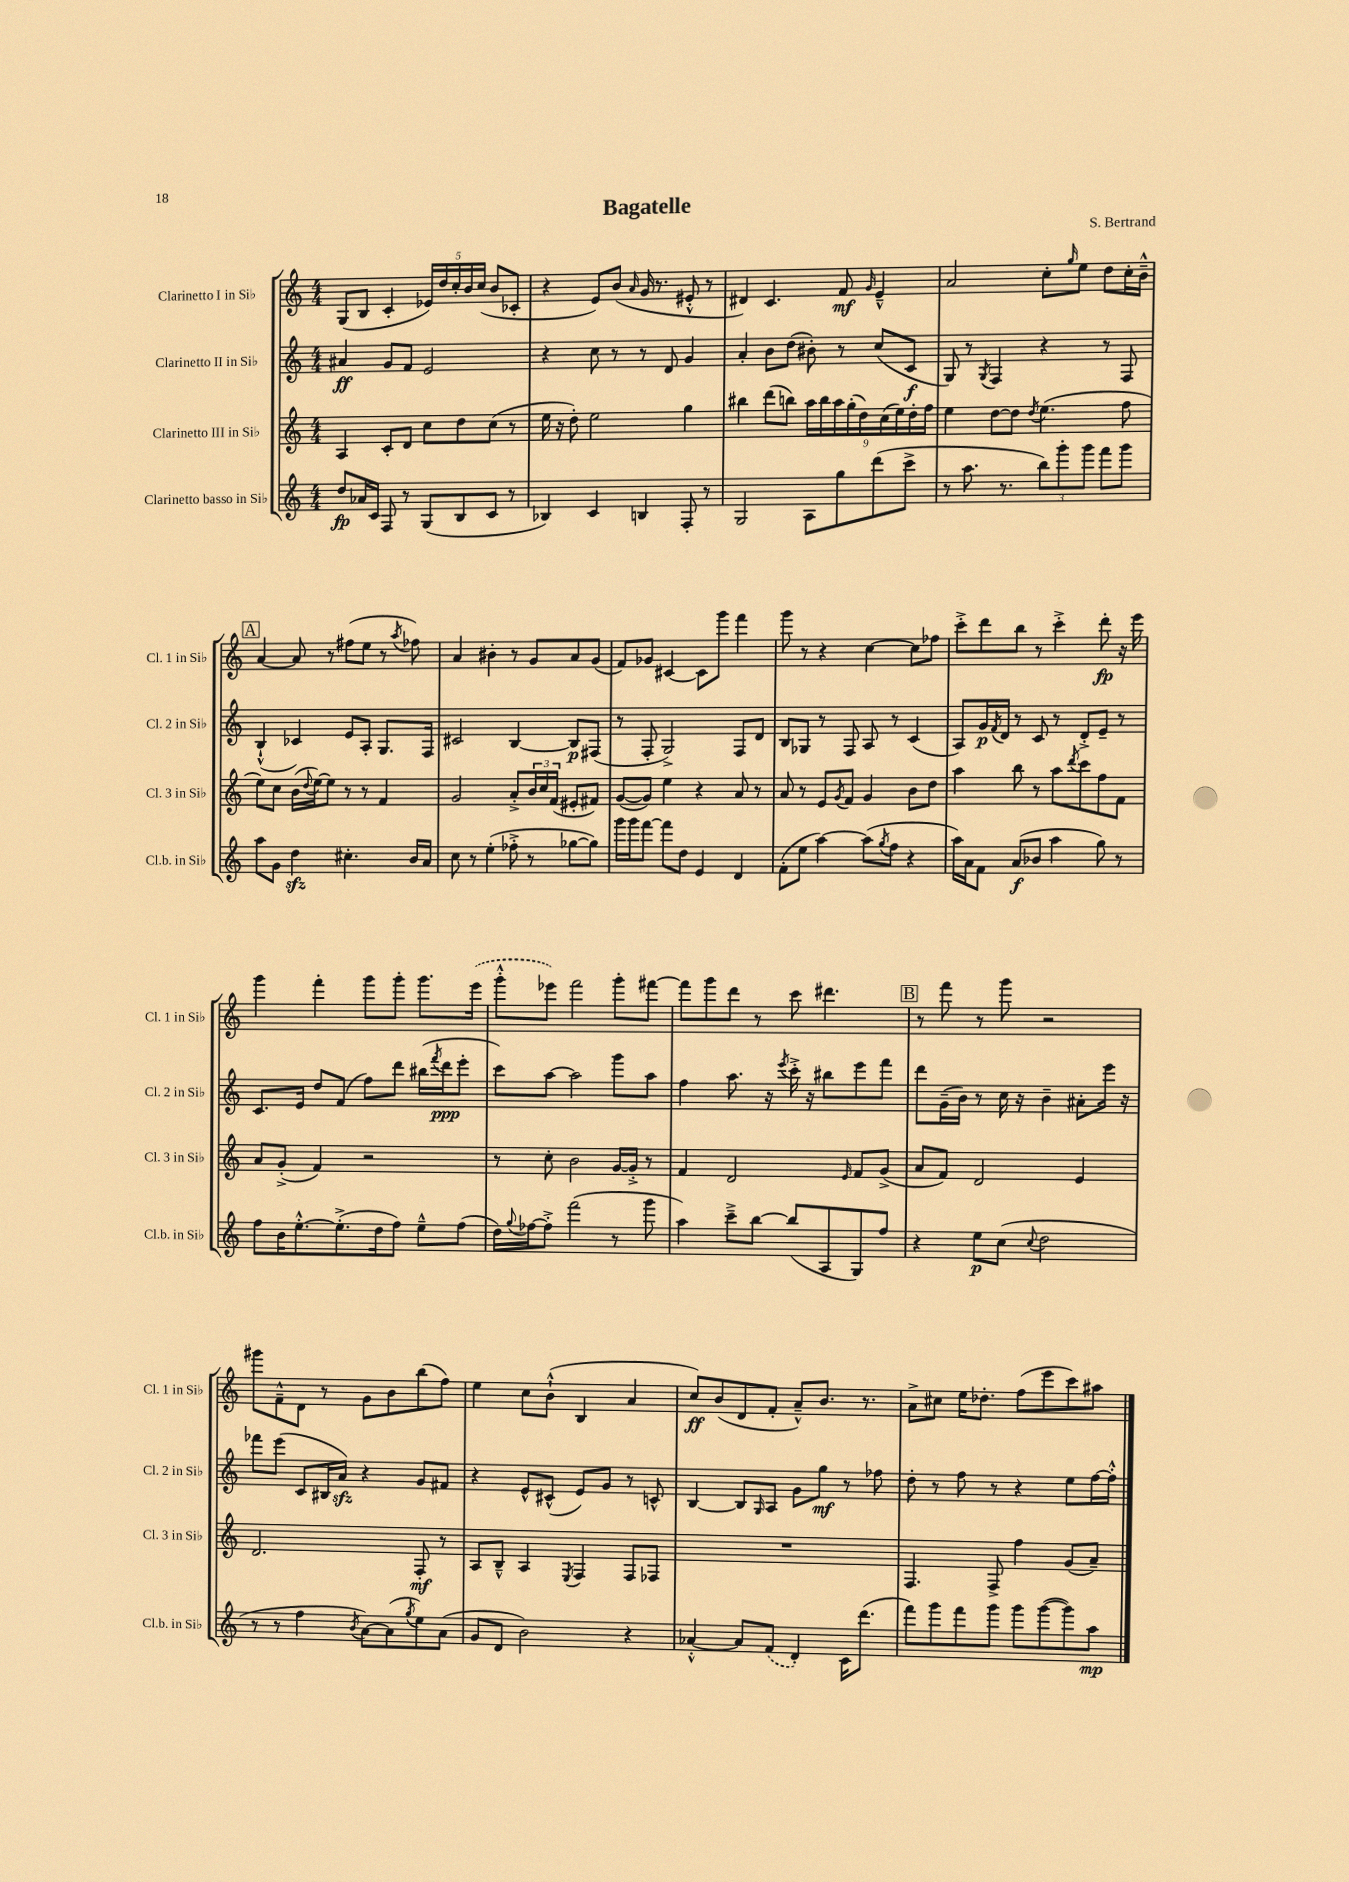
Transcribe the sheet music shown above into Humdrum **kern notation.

**kern	**dynam	**kern	**dynam	**kern	**dynam	**kern	**dynam
*part4	*part4	*part3	*part3	*part2	*part2	*part1	*part1
*staff4	*staff4	*staff3	*staff3	*staff2	*staff2	*staff1	*staff1
*I"Clarinetto basso in Si♭	*	*I"Clarinetto III in Si♭	*	*I"Clarinetto II in Si♭	*	*I"Clarinetto I in Si♭	*
*I'Cl.b. in Si♭	*	*I'Cl. 3 in Si♭	*	*I'Cl. 2 in Si♭	*	*I'Cl. 1 in Si♭	*
*clefG2	*	*clefG2	*	*clefG2	*	*clefG2	*
*k[]	*	*k[]	*	*k[]	*	*k[]	*
*M4/4	*	*M4/4	*	*M4/4	*	*M4/4	*
=1	=1	=1	=1	=1	=1	=1	=1
8dd/L	fp	4A/	.	4a#X/	ff	(8G/L	.
16a-X/L	.	.	.	.	.	8B/J	.
16c/JJ	.	.	.	.	.	.	.
8F/	.	8c'/L	.	8g/L	.	4c'/	.
8r	.	8d/J	.	8f/J	.	.	.
(8G/L	.	8cc\L	.	2e/	.	20e-X/LL)	.
.	.	.	.	.	.	20dd/	.
.	.	.	.	.	.	20cc'/	.
8B/	.	8dd\	.	.	.	.	.
.	.	.	.	.	.	20b/	.
.	.	.	.	.	.	(20cc/JJ	.
8c/J	.	(8cc\J	.	.	.	8b/L	.
8r	.	8r	.	.	.	8c-X'/J	.
=2	=2	=2	=2	=2	=2	=2	=2
4B-X/)	.	16ee\	.	4r	.	4r	.
.	.	16r	.	.	.	.	.
.	.	8dd'\)	.	.	.	.	.
4c/	.	2ee\	.	8cc\	.	8e/L)	.
.	.	.	.	8r	.	(8b/J	.
.	.	.	.	.	.	16qqa/	.
4Bn/	.	.	.	8r	.	16g/	.
.	.	.	.	.	.	8.r	.
.	.	.	.	8d/	.	.	.
8F'/	.	4gg\	.	4g/	.	8e#X'^^/	.
8r	.	.	.	.	.	8r	.
=3	=3	=3	=3	=3	=3	=3	=3
2G/	.	4bb#X\	.	4a'/	.	4d#X/)	.
.	.	(8ddd\L	.	8b\L	.	4.c/	.
.	.	8bbn\J)	.	(8dd\J	.	.	.
8A\L	.	18aa\LL	.	8b#X'\)	.	.	.
.	.	18bb\	.	.	.	.	.
.	.	18aa\	.	.	.	.	.
8gg\	.	.	.	8r	.	8f/	mf
.	.	(18gg'\	.	.	.	.	.
.	.	18dd\)	.	.	.	.	.
.	.	.	.	.	.	16qqg/	.
(8ddd\	.	.	.	(8cc/L	.	4e~^^/	.
.	.	(18cc\	.	.	.	.	.
.	.	18ee\)	.	.	.	.	.
8ccc^\J	.	.	.	8c/J	f	.	.
.	.	18dd'\	.	.	.	.	.
.	.	18ff\JJ	.	.	.	.	.
=4	=4	=4	=4	=4	=4	=4	=4
8r	.	4ee\	.	8G/)	.	2a/	.
8.aa\	.	.	.	8r	.	.	.
.	.	.	.	8qG/	.	.	.
.	.	[8dd\L	.	4F/	.	.	.
8.r	.	.	.	.	.	.	.
.	.	8dd\J]	.	.	.	.	.
.	.	8qdd/	.	.	.	.	.
12bb\L)	.	(4.ee\	.	4r	.	8cc'\L	.
12ggg'\	.	.	.	.	.	.	.
.	.	.	.	.	.	16qqgg/	.
.	.	.	.	.	.	8ee\J	.
12ggg\J	.	.	.	.	.	.	.
8fff\L	.	.	.	8r	.	8dd\L	.
8ggg\J	.	8ff\	.	8F/	.	16cc'\L	.
.	.	.	.	.	.	16b~^^\JJ	.
!!LO:LB:g=z
!!LO:REH:place=s1:t=A
=5	=5	=5	=5	=5	=5	=5	=5
8aa\L	.	8ee\L)	.	(4B`^^/	.	[4a/	.
8g\J	.	8cc\J	.	.	.	.	.
4ddzz\	.	(16b\LL	.	4c-X/)	.	8a/]	.
.	.	8qqdd/	.	.	.	.	.
.	.	[16ee\J)	.	.	.	.	.
.	.	8ee\J]	.	.	.	8r	.
4.cc#X'\	.	8r	.	8e/L	.	(8ff#X\L	.
.	.	8r	.	8A'/J	.	8ee\J	.
.	.	4f/	.	8.G/L	.	8r	.
.	.	.	.	.	.	8qaa/	.
16b/LL	.	.	.	.	.	8ff-X\)	.
16a/JJ	.	.	.	16F/Jk	.	.	.
=6	=6	=6	=6	=6	=6	=6	=6
8cc\	.	2g/	.	2c#X/	.	4a/	.
8r	.	.	.	.	.	.	.
(4ee'\	.	.	.	.	.	4b#X'\	.
8ff-X'^\	.	8a'^/L	.	[4B/	.	8r	.
8r	.	24b/L	.	.	.	8g/L	.
.	.	24cc/	.	.	.	.	.
.	.	(24f/JJ	.	.	.	.	.
[8gg-X\L	.	8e#X'/L	.	8B/L]	p	8a/	.
8gg-\J])	.	8f#X/J)	.	(8F#X/J	.	(8g/J	.
=7	=7	=7	=7	=7	=7	=7	=7
16ggg\LL	.	([8g/L	.	8r	.	8f/L)	.
16ggg\J	.	.	.	.	.	.	.
[8fff\J	.	8g/J])	.	8F'/	.	8g-X/J	.
8fff\L]	.	4ee\	.	2G^/)	.	[4c#X/	.
8dd\J	.	.	.	.	.	.	.
4e/	.	4r	.	.	.	8c#\L]	.
.	.	.	.	.	.	8ggg\J	.
4d/	.	8a/	.	8F/L	.	4fff\	.
.	.	8r	.	8d/J	.	.	.
=8	=8	=8	=8	=8	=8	=8	=8
(8f'\L	.	8a/	.	8B/L	.	8ggg\	.
8ee\J	.	8r	.	8G-X/J	.	8r	.
[4aa\)	.	8e/L	.	8r	.	4r	.
.	.	8qg/	.	.	.	.	.
.	.	8f/J	.	8F/	.	.	.
(8aa\L]	.	4g/	.	8A/	.	[4cc\	.
8qgg/	.	.	.	.	.	.	.
8ff\J	.	.	.	8r	.	.	.
4r	.	8b\L	.	(4c/	.	8cc\L]	.
.	.	8dd\J	.	.	.	8ff-X\J	.
=9	=9	=9	=9	=9	=9	=9	=9
16aa\LL)	.	4aa\	.	8A/L)	.	8ccc'^\L	.
16a\J	.	.	.	.	.	.	.
8f\J	.	.	.	16g/L	p	8ddd\	.
.	.	.	.	8qf/	.	.	.
.	.	.	.	16d/JJ	.	.	.
(8a/L	f	8bb\	.	8r	.	8bb\J	.
8b-X/J	.	8r	.	8c/	.	8r	.
4aa\	.	8aa\L	.	8r	.	4ccc'^\	.
.	.	8qddd/	.	.	.	.	.
.	.	8ccc\	.	8d'^/L	.	.	.
8gg\)	.	8ff\	.	8e~/J	.	8ddd'\	fp
8r	.	8f\J	.	8r	.	16r	.
.	.	.	.	.	.	16eee\	.
!!LO:LB:g=z
=10	=10	=10	=10	=10	=10	=10	=10
8ff\L	.	8a/L	.	8.c/L	.	4ggg\	.
16b\K	.	(8g'^/J	.	.	.	.	.
[8.ee'^^\	.	.	.	16e/Jk	.	.	.
.	.	4f/)	.	8dd/L	.	4fff'\	.
(8.ee'^\]	.	.	.	(8f/J	.	.	.
.	.	2r	.	8ff\L)	.	8ggg\L	.
16dd\k	.	.	.	.	.	.	.
8ff\J)	.	.	.	8ddd\J	.	8ggg'\J	.
8ee~^^\L	.	.	.	(16bb#X\LL	.	8.ggg\L	.
.	.	.	.	8qfff/	.	.	.
.	.	.	.	16ddd\J	ppp	.	.
(8ff\J	.	.	.	8eee'\J	.	.	.
.	.	.	.	.	.	(16eee\Jk	.
=11	=11	=11	=11	=11	=11	=11	=11
16dd\LL)	.	8r	.	8ccc\L)	.	8ggg'^^\L	.
8qqgg/	.	.	.	.	.	.	.
[16ff-X\J	.	.	.	.	.	.	.
8ff-'^\J]	.	8cc'\	.	[8aa\J	.	8eee-X\J)	.
(2fff\	.	2b\	.	2aa\]	.	2fff\	.
8r	.	[16g/LL	.	8ggg\L	.	8ggg'\L	.
.	.	16g'^/JJ]	.	.	.	.	.
8ggg\	.	8r	.	8aa\J	.	[8fff#X\J	.
=12	=12	=12	=12	=12	=12	=12	=12
4aa\)	.	4f/	.	4ff\	.	8fff#\L]	.
.	.	.	.	.	.	8ggg\	.
8ccc~^\L	.	2d/	.	8.aa\	.	8ddd\J	.
[8bb\J	.	.	.	.	.	8r	.
.	.	.	.	16r	.	.	.
.	.	.	.	8qeee/	.	.	.
(8bb/L]	.	.	.	16ccc'^\	.	8ccc\	.
.	.	.	.	16r	.	.	.
8A/	.	.	.	8bb#X\L	.	4.ddd#X\	.
.	.	16qqe/	.	.	.	.	.
8G/)	.	8f/L	.	8eee\	.	.	.
8ff/J	.	(8g^/J	.	8fff\J	.	.	.
!!LO:REH:place=s1:t=B
=13	=13	=13	=13	=13	=13	=13	=13
4r	.	8a/L	.	8ddd\L	.	8r	.
.	.	8f/J)	.	(16g~\L	.	8fff\	.
.	.	.	.	16b\JJ)	.	.	.
8ee\L	p	2d/	.	8r	.	8r	.
(8cc\J	.	.	.	16cc\	.	8ggg\	.
.	.	.	.	16r	.	.	.
8qqcc/	.	.	.	.	.	.	.
2dd\	.	.	.	4b~\	.	2r	.
.	.	4e/	.	8a#X'\L	.	.	.
.	.	.	.	16eee\Jk	.	.	.
.	.	.	.	16r	.	.	.
!!LO:LB:g=z
=14	=14	=14	=14	=14	=14	=14	=14
8r	.	2.d/	.	8fff-X\L	.	8ggg#X\L	.
8r	.	.	.	(8eee\J	.	8f~^^\	.
4ff\	.	.	.	8c/L	.	8d\J	.
.	.	.	.	16B#X/L	.	8r	.
.	.	.	.	16azz/JJ)	.	.	.
8qb/	.	.	.	.	.	.	.
[8a\L)	.	.	.	4r	.	8g\L	.
(8a\]	.	.	.	.	.	8b\	.
8qgg/	.	.	.	.	.	.	.
8ee\)	.	8F'/	mf	8g/L	.	(8bb\	.
(8a\J	.	8r	.	8f#X/J	.	8ff\J)	.
=15	=15	=15	=15	=15	=15	=15	=15
8g/L	.	8A/L	.	4r	.	4ee\	.
8d/J	.	8B~^^/J	.	.	.	.	.
2b\)	.	4A/	.	8e^^/L	.	8cc\L	.
.	.	.	.	(8c#X^^/J	.	(8b`^^\J	.
.	.	8qE/	.	.	.	.	.
.	.	4F/	.	8e/L)	.	4B/	.
.	.	.	.	8g/J	.	.	.
4r	.	8F/L	.	8r	.	4a/	.
.	.	8F-X/J	.	8cn^^/	.	.	.
=16	=16	=16	=16	=16	=16	=16	=16
[4a-X'^^/	.	1r	.	[4B/	.	8cc/L)	ff
.	.	.	.	.	.	(8b/	.
8a-/L]	.	.	.	8B/L]	.	8d/	.
.	.	.	.	16qqG/	.	.	.
(8f/J	.	.	.	8A/J	.	8f'/J	.
4d'/)	.	.	.	8g\L	.	8a~^^/L)	.
.	.	.	.	8gg\J	mf	8.b/J	.
16c\KL	.	.	.	8r	.	.	.
(8.ddd\J	.	.	.	.	.	8.r	.
.	.	.	.	8ff-X\	.	.	.
=17	=17	=17	=17	=17	=17	=17	=17
8fff\L)	.	4.F/	.	8dd'\	.	8a^\L	.
8ggg\	.	.	.	8r	.	8cc#X\J	.
8fff\	.	.	.	8ff\	.	16ee\KL	.
.	.	.	.	.	.	8.dd-X'\J	.
8ggg\J	.	8F^/	.	8r	.	.	.
8ggg\L	.	4ff\	.	4r	.	(8ff\L	.
([8ggg\	.	.	.	.	.	8eee\	.
8ggg\])	.	(8g/L	.	8ee\L	.	8ccc\)	.
8aa\J	mp	8a~/J)	.	[16ff\L	.	8aa#X\J	.
.	.	.	.	16ff'^^\JJ]	.	.	.
==	==	==	==	==	==	==	==
*-	*-	*-	*-	*-	*-	*-	*-
